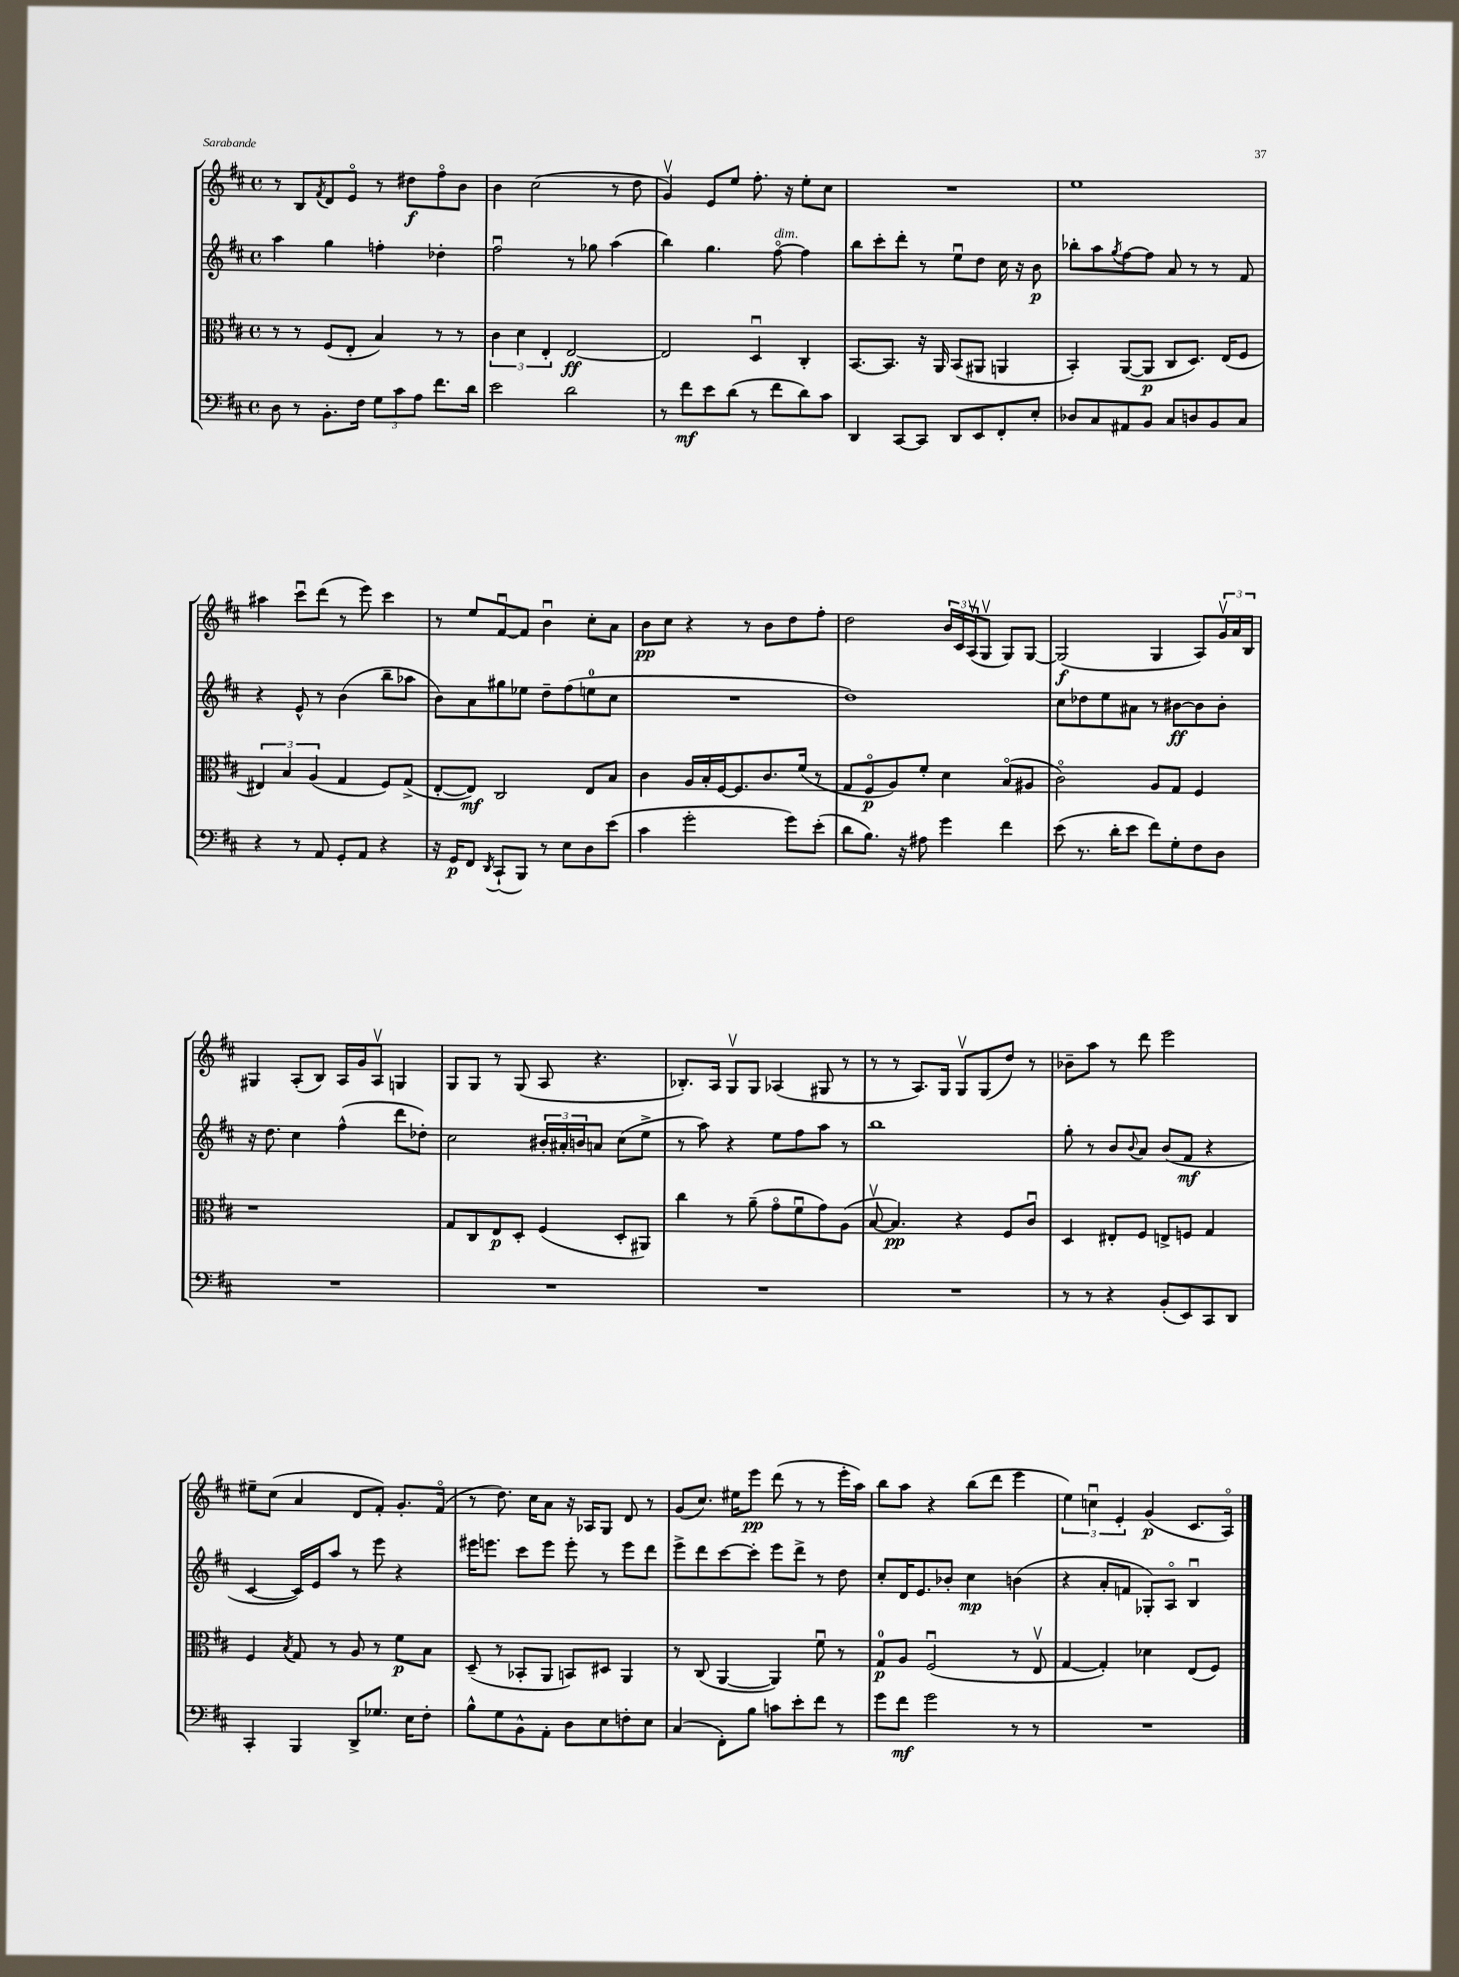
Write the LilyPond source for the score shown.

<<
\new StaffGroup <<
\new Staff = "s0" {
    \clef treble \key d \major \defaultTimeSignature \time 4/4
    r8 b8 \acciaccatura { fis'8 } d'8 e'8\flageolet r8 dis''8\f fis''8\flageolet b'8 |
    b'4 cis''2( r8 d''8 |
    g'4\upbow) e'8 e''8 fis''8.-. r16 e''8-. cis''8 |
    R1 |
    e''1 |
    ais''4 cis'''8\downbow d'''8( r8 e'''8) cis'''4 |
    r8 e''8 fis'8~\downbow fis'8 b'4\downbow cis''8-. a'8 |
    b'8\pp cis''8 r4 r8 b'8 d''8 fis''8-. |
    d''2 \tuplet 3/2 { b'16 cis'16 a16\upbow( } g8\upbow g8) g8~ |
    g2\f( g4 a8) \tuplet 3/2 { g'16\upbow a'16 b16 } |
    gis4 a8-.( b8) a16 g'16 a8\upbow g4 |
    g8 g8 r8 g8( a8 r4. |
    bes8.-.) a16 g8\upbow g8 aes4( gis8 r8 |
    r8 r8 a8.) g16 g8\upbow g8( d''8) r8 |
    bes'8-- a''8 r8 d'''8 e'''2 |
    eis''8-- cis''8( a'4 d'8 fis'8-.) g'8.-. fis'16\flageolet( |
    r8 d''8.) cis''16 a'8 r16 aes16 g8 d'8 r8 |
    g'8( cis''8.) eis''16 e'''8\pp d'''8( r8 r8 e'''16-. a''16) |
    b''8 a''8 r4 b''8( d'''8 e'''4 |
    \tuplet 3/2 { e''4) c''4\downbow e'4-. } g'4\p( cis'8. a16\flageolet) \bar "|." |
}
\new Staff = "s1" {
    \clef treble \key d \major \defaultTimeSignature \time 4/4
    a''4 g''4 f''4-. des''4-. |
    fis''2\downbow r8 ges''8 a''4( |
    b''4) g''4. fis''8~\flageolet^\markup { \italic "dim." } fis''4 |
    b''8 cis'''8-. d'''8-. r8 e''8\downbow d''8 cis''16 r16 b'8\p |
    bes''8-. a''8 \acciaccatura { g''8 } fis''8~ fis''8 a'8 r8 r8 fis'8 |
    r4 e'8-^ r8 b'4( b''8-- aes''8 |
    b'8) a'8 gis''8 ees''8 d''8-- fis''8( e''8-0 cis''8 |
    R1 |
    d''1) |
    cis''8 des''8 e''8 ais'8 r8 bis'8~\ff bis'8 bis'8-. |
    r16 d''8. cis''4 fis''4-^( d'''8 des''8-.) |
    cis''2 \tuplet 3/2 { bis'16-. ais'16-. b'16 } a'8 cis''8( e''8-> |
    r8 a''8) r4 e''8 fis''8 a''8 r8 |
    b''1 |
    g''8-. r8 b'8 \appoggiatura { b'8 } a'8 b'8( fis'8\mf r4 |
    cis'4~ cis'16) e'16 a''8 r8 e'''8 r4 |
    eis'''16 e'''8. cis'''8 e'''8 e'''8-. r8 e'''8 d'''8 |
    e'''8-> d'''8 cis'''8~ cis'''8-. e'''8 d'''8-> r8 d''8 |
    cis''8-. d'16 e'8. bes'8-. cis''4\mp b'4( |
    r4 a'8-. f'8 ges8-.) a8\flageolet b4\downbow \bar "|." |
}
\new Staff = "s2" {
    \clef alto \key d \major \defaultTimeSignature \time 4/4
    r8 r8 fis8( e8-. b4) r8 r8 |
    \tuplet 3/2 { cis'4 d'4 e4-. } e2~\ff |
    e2 d4\downbow cis4-. |
    b,8.~ b,8. r16 a,16 b,8( ais,8 a,4 |
    b,4-.) a,8~( a,8\p cis8 d8.) e16( fis8 |
    \tuplet 3/2 { eis4) b4 a4( } g4 fis8) g8->( |
    e8~-. e8\mf) cis2 e8 b8 |
    cis'4 a16 b16-. fis16~ fis8. cis'8. fis'16( r8 |
    g8 fis8\flageolet\p a8) fis'8-. d'4 b8\flageolet( ais8 |
    cis'2\flageolet) a8 g8 fis4 |
    r1 |
    g8 cis8 e8\p d8-. fis4( d8-. ais,8) |
    cis''4 r8 a'8--( g'8\flageolet fis'8\downbow g'8) a8( |
    b8~\upbow b4.\pp) r4 fis8 cis'8\downbow |
    d4 eis8-. fis8 e8-> f8 g4 |
    fis4 \acciaccatura { b8 } g8 r8 a8 r8 fis'8\p b8 |
    d8--( r8 bes,8-. a,8 b,8) dis8 a,4 |
    r8 cis8( a,4~ a,4) fis'8\downbow r8 |
    g8-0\p a8 fis2\downbow( r8 e8\upbow |
    g4~ g4-.) des'4 e8( fis8) \bar "|." |
}
\new Staff = "s3" {
    \clef bass \key d \major \defaultTimeSignature \time 4/4
    d8 r8 b,8.-. fis16 \tuplet 3/2 { g8 cis'8 a8 } fis'8. d'16 |
    e'2 d'2 |
    r8 fis'8\mf e'8 d'8( r8 fis'8 d'8) cis'8 |
    d,4 cis,8~ cis,8 d,8 e,8 fis,8-. e8-. |
    des8 cis8 ais,8 b,8 cis8 d8 b,8 cis8 |
    r4 r8 a,8 g,8-. a,8 r4 |
    r16 g,16\p fis,8 \acciaccatura { d,8 } cis,8-!( b,,8) r8 e8 d8 e'8( |
    cis'4 g'2-. g'8) e'8-.( |
    d'8 b8.) r16 ais8 g'4 fis'4 |
    e'8( r8. d'16-. e'8 fis'8) g8-. fis8 d8 |
    R1 |
    R1 |
    R1 |
    R1 |
    r8 r8 r4 b,8-.( e,8) cis,8 d,8 |
    cis,4-. b,,4 d,8-> ges8. e16 fis8-. |
    b8-^ g8 b,8-^ a,8-. d8 e8 f8-. e8 |
    cis4( fis,8-.) b8 c'8 e'8-. fis'8 r8 |
    g'8 fis'8\mf g'2 r8 r8 |
    R1 \bar "|." |
}
>>
>>
\layout { \context { \Score \remove "Bar_number_engraver" } }
